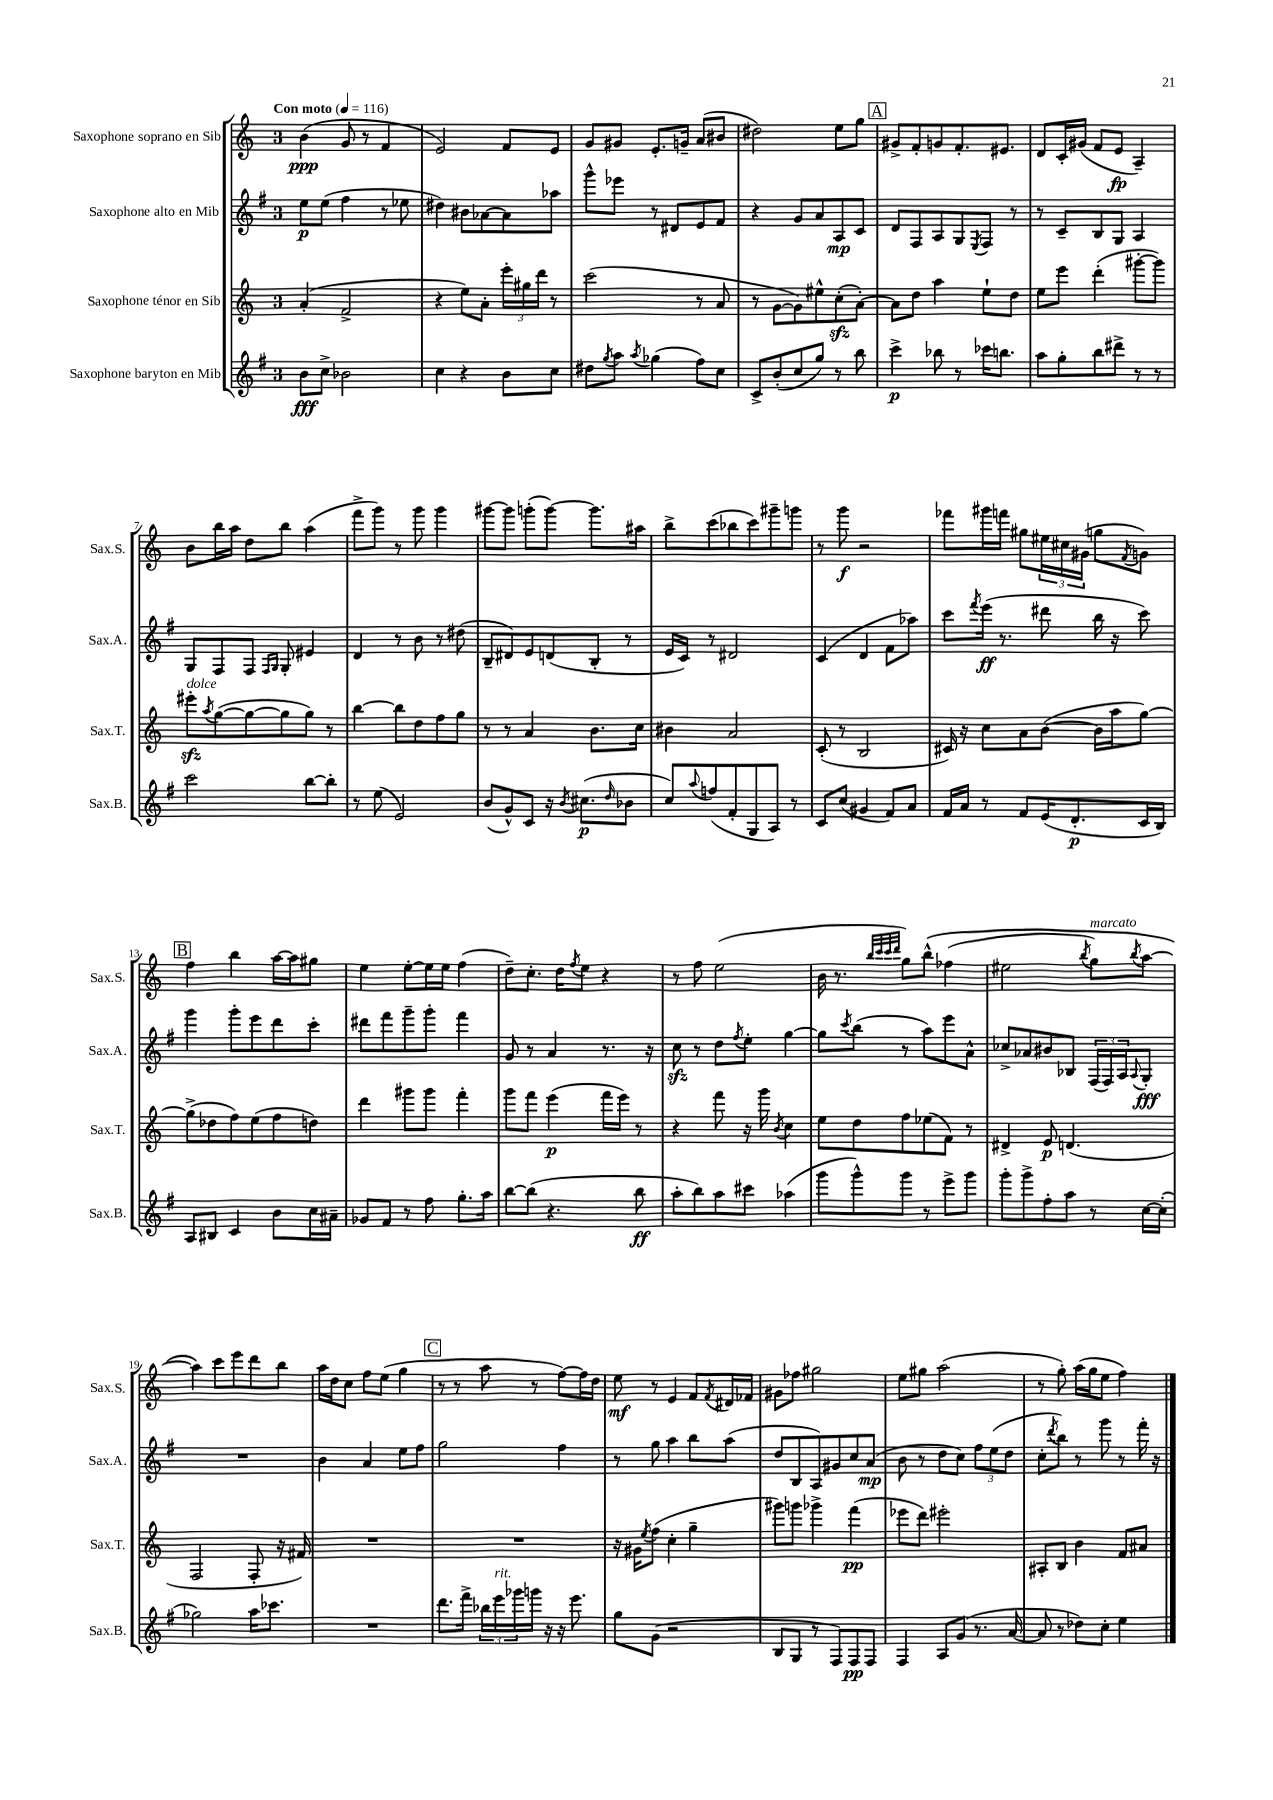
<<
\new StaffGroup <<
\new Staff = "s0" \with { instrumentName = "Saxophone soprano en Sib" shortInstrumentName = "Sax.S." } {
    \clef treble \key c \major \once \override Staff.TimeSignature.style = #'single-digit \time 3/4 \tempo "Con moto" 4 = 116
    b'4\ppp( g'8 r8 f'4 |
    e'2) f'8 e'8 |
    g'8 gis'8 e'8.-. g'16-- a'8( bis'8 |
    dis''2) e''8 g''8 |
    \mark \markup { \box "A" } gis'8-> f'8-. g'8 f'8.-. eis'8. |
    d'8 c'16-. gis'16( f'8 e'8\fp a4--) |
    b'8 b''16 a''16 d''8 b''8 a''4( |
    f'''8-> g'''8) r8 g'''8 g'''4 |
    gis'''8~ gis'''8 g'''8-.( g'''8~) g'''8. ais''16 |
    b''8-> c'''8( bes''8 c'''8) gis'''8-- g'''8 |
    r8 g'''8\f r2 |
    fes'''8 gis'''16 f'''16 gis''8 \tuplet 3/2 { eis''16 cis''16 gis'16( } g''8 \acciaccatura { f'8 } g'8) |
    \mark \markup { \box "B" } f''4 b''4 a''16~ a''16 gis''8 |
    e''4 e''8~-. e''16 e''16 f''4( |
    d''8--) c''8.-. d''16 \acciaccatura { f''8 } e''8 r4 |
    r8 f''8 e''2( |
    b'16 r8. \grace { b''32 c'''32 c'''32 d'''32 } g''8) b''8-^\( fes''4( |
    eis''2 \acciaccatura { b''8 } g''8^\markup { \italic "marcato" }) \acciaccatura { b''8 } a''8~ |
    a''4\) c'''8 e'''8 d'''8 b''8 |
    a''16 d''16 c''8 f''8 e''8( g''4 |
    \mark \markup { \box "C" } r8 r8 a''8 r8 f''8~) f''16 d''16 |
    e''8\mf r8 e'4 f'8 \acciaccatura { f'8 } dis'16 fes'16 |
    gis'8 fes''8 gis''2 |
    e''8 gis''8 a''2( |
    r8 g''8-.) a''16( g''16 e''8 f''4) \bar "|." |
}
\new Staff = "s1" \with { instrumentName = "Saxophone alto en Mib" shortInstrumentName = "Sax.A." } {
    \clef treble \key g \major \once \override Staff.TimeSignature.style = #'single-digit \time 3/4
    e''8\p e''8( fis''4 r8 ees''8 |
    dis''4) bis'8 aes'8~ aes'8 aes''8 |
    g'''8-^ ees'''8 r8 dis'8 e'8 fis'8 |
    r4 g'8 a'8 a8\mp c'8 |
    \mark \markup { \box "A" } d'8 fis8 a8 g8 \acciaccatura { e8 } fis8 r8 |
    r8 c'8-- b8 g8 a4 |
    g8 fis8 fis8 \grace { fis16 g16 } g8-. eis'4 |
    d'4 r8 b'8 r8 dis''8( |
    b8-- dis'8) e'8 d'8( b8-. r8 |
    e'16 c'16) r8 dis'2 |
    c'4( d'4 fis'8 aes''8) |
    c'''8 \acciaccatura { fis'''8 } e'''16\ff( r8. dis'''8 b''16 r16 c'''8) |
    \mark \markup { \box "B" } g'''4 g'''8-. e'''8 d'''8 c'''8-. |
    dis'''8 fis'''8 g'''8-- g'''8-. fis'''4 |
    g'8 r8 a'4 r8. r16 |
    c''8\sfz r8 d''8 \acciaccatura { fis''8 } e''8-. g''4~ |
    g''8 \acciaccatura { c'''8 } b''8( r8 a''8) e'''8 a'8-^ |
    ces''8-> aes'8 bis'8 bes8 \tuplet 3/2 { fis16( fis16) a16 } \appoggiatura { a8 } g8-.\fff |
    R2. |
    b'4 a'4 e''8 fis''8 |
    \mark \markup { \box "C" } g''2 fis''4 |
    r8 g''8 a''4 b''8 a''8( |
    d''8 b8 a8) gis'8 c''8 a'8\mp( |
    b'8 r8 d''8 c''8) \tuplet 3/2 { fis''8 e''8( d''8 } |
    c''8-. \acciaccatura { d'''8 } b''8) r8 g'''8 r8 fis'''16-. r16 \bar "|." |
}
\new Staff = "s2" \with { instrumentName = "Saxophone ténor en Sib" shortInstrumentName = "Sax.T." } {
    \clef treble \key c \major \once \override Staff.TimeSignature.style = #'single-digit \time 3/4
    a'4-.( f'2-> |
    r4 e''8) a'8-. \tuplet 3/2 { e'''16-. gis''16 d'''16 } r8 |
    c'''2( r8 a'8 |
    r8 g'8~ g'8) eis''8-^ c''8-.\sfz( a'8~-.) |
    \mark \markup { \box "A" } a'8 d''8 a''4 e''8-! d''8 |
    e''8 e'''8 d'''4-.( gis'''8~-. gis'''8) |
    eis'''8-.\sfz^\markup { \italic "dolce" } \acciaccatura { a''8 } g''8~( g''8~ g''8 g''8) r8 |
    b''4~ b''8 d''8 f''8 g''8 |
    r8 r8 a'4 b'8. c''16 |
    bis'4 a'2 |
    c'8-.( r8 b2 |
    cis'16) r16 c''8 a'8 b'8~( b'16 a''16 g''8~) |
    \mark \markup { \box "B" } g''8->( des''8 f''8) e''8( f''8 d''8) |
    d'''4 gis'''8 gis'''8 f'''4-. |
    g'''8 f'''8 e'''4\p( f'''16 e'''16) r8 |
    r4 f'''8 r16 g'''16 \acciaccatura { b'8 } c''4 |
    e''8 d''8 f''8 ees''8( f'8) r8 |
    dis'4-> e'8\p d'4.( |
    f2 f8-. r16 fis'16) |
    R2. |
    \mark \markup { \box "C" } R2. |
    r16 gis'16 \acciaccatura { e''8 } f''8( c''4-. g''4-- |
    gis'''8) g'''8 ges'''4-> f'''4\pp( |
    ees'''8 d'''8) eis'''2-. |
    ais8-. b8 b'4 f'8 ais'8 \bar "|." |
}
\new Staff = "s3" \with { instrumentName = "Saxophone baryton en Mib" shortInstrumentName = "Sax.B." } {
    \clef treble \key g \major \once \override Staff.TimeSignature.style = #'single-digit \time 3/4
    b'8\fff c''8-> bes'2 |
    c''4 r4 b'8 c''8 |
    dis''8 \acciaccatura { g''8 } a''8 \acciaccatura { a''8 } ges''4( fis''8) c''8 |
    c'8-> b'8-.( c''8 g''8) r8 b''8 |
    \mark \markup { \box "A" } c'''4->\p bes''8 r8 ces'''16 b''8. |
    a''8 g''8-. b''8 dis'''8-> r8 r8 |
    c'''2 b''8~ b''8-. |
    r8 e''8( e'2) |
    b'8( g'8-^) c'8 r16 \acciaccatura { b'8 } cis''8.\p( \grace { d''16 } bes'8 |
    c''8) \appoggiatura { a''8 } f''8( fis'8-. g8 a8) r8 |
    c'8 c''8( gis'4 fis'8) a'8 |
    fis'16 a'16 r8 fis'8 e'16( d'8.-.\p c'16 b16) |
    \mark \markup { \box "B" } a8 bis8 c'4 b'8 c''16 ais'16-- |
    ges'8 fis'8 r8 fis''8 g''8.-. a''16 |
    b''8~ b''8( r4. b''8\ff |
    a''8-. b''8) a''8 cis'''8 aes''4( |
    g'''8 g'''8-^) g'''8 r8 e'''8-> g'''8 |
    g'''8-. g'''8-> fis''8-. a''8 r8 c''16~ c''16-.( |
    ges''2) a''16 ces'''8. |
    R2. |
    \mark \markup { \box "C" } d'''8. fis'''16-> \tuplet 3/2 { bes''16 e'''16^\markup { \italic "rit." } ges'''16 } g'''16 r16 r16 e'''8. |
    g''8 g'8( r2 |
    b8 g8 r8 fis8) fis8\pp fis8 |
    fis4 a8 g'8( r8. a'16~ |
    a'8 r8 des''8) c''8-. e''4 \bar "|." |
}
>>
>>
